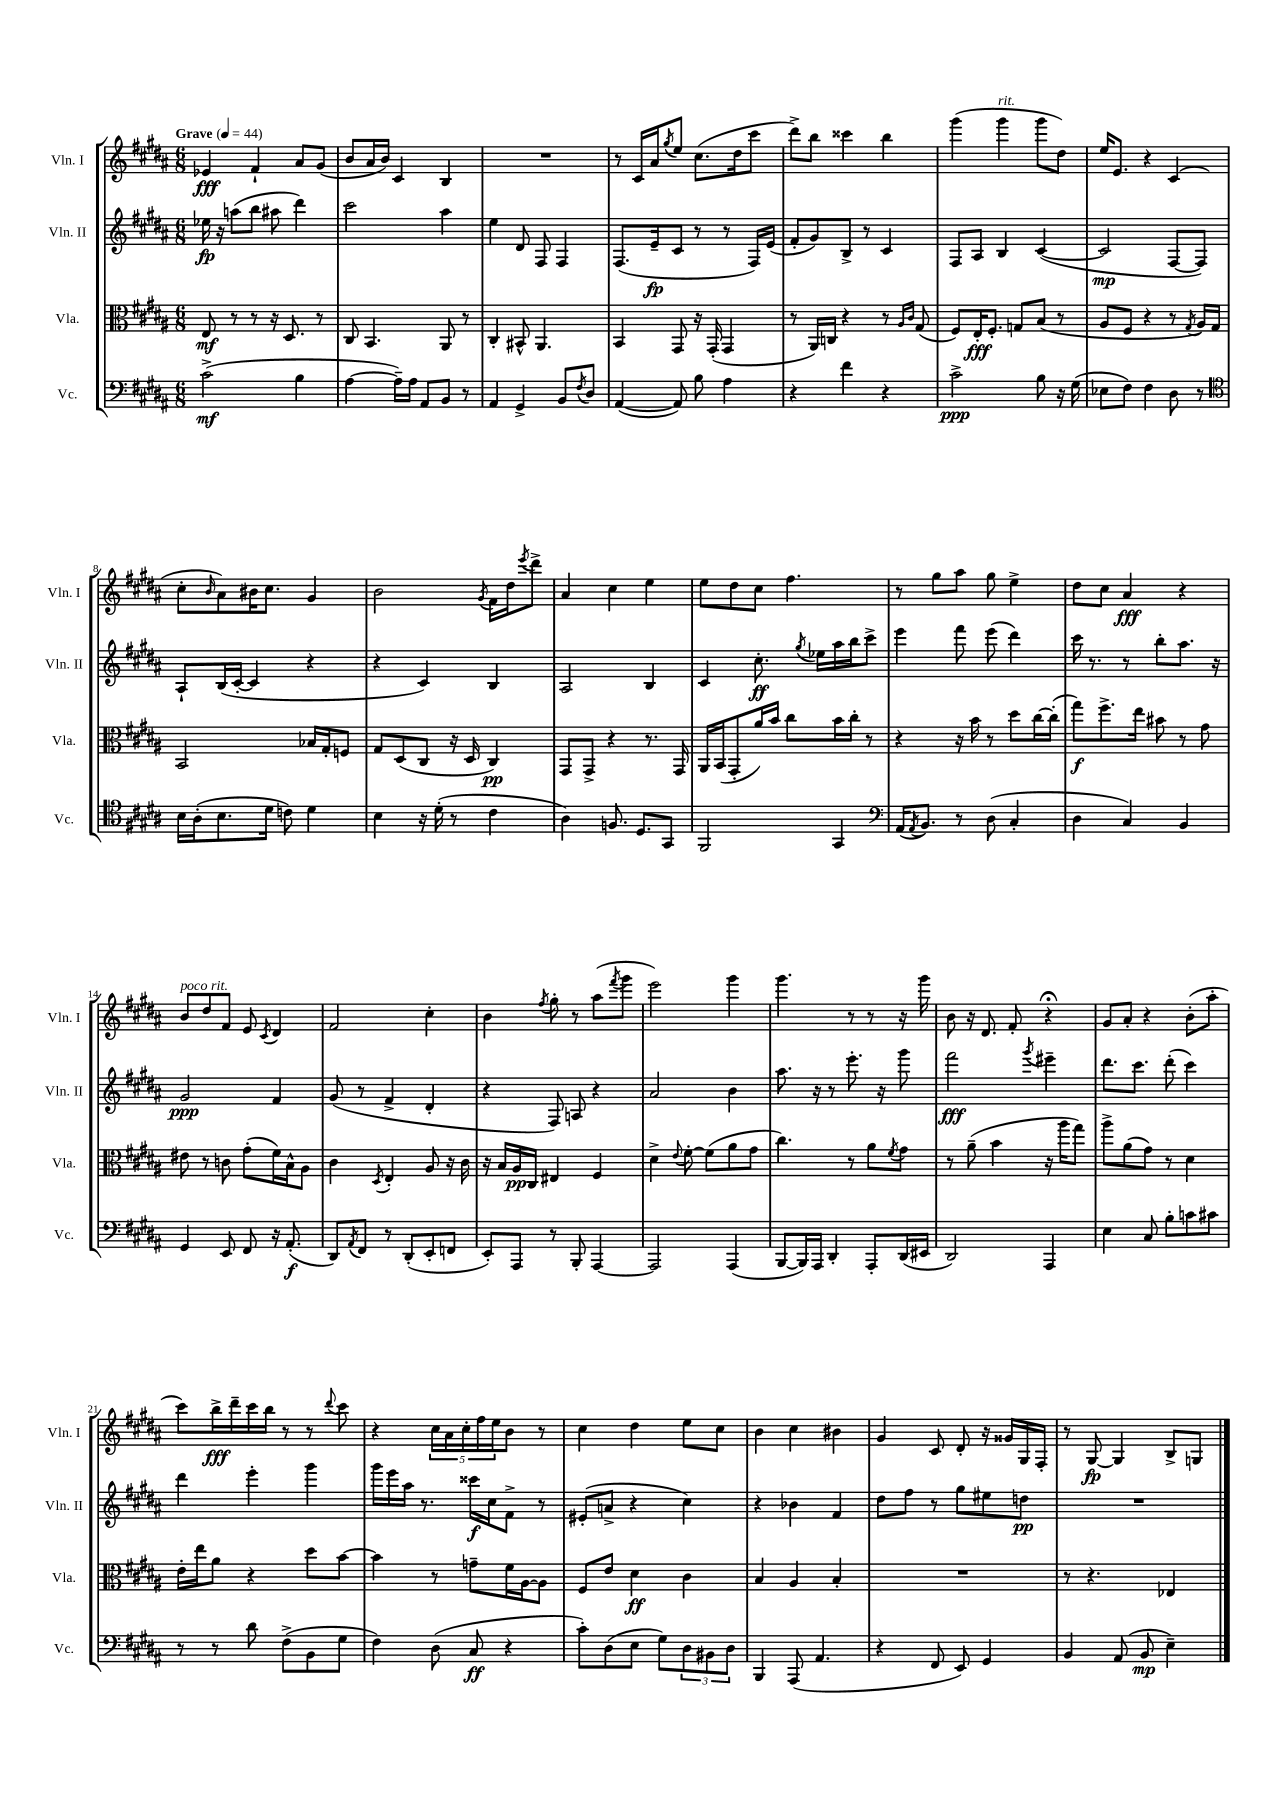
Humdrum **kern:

**kern	**dynam	**kern	**dynam	**kern	**dynam	**kern	**dynam
*part4	*part4	*part3	*part3	*part2	*part2	*part1	*part1
*staff4	*staff4	*staff3	*staff3	*staff2	*staff2	*staff1	*staff1
*I"Vc.	*	*I"Vla.	*	*I"Vln. II	*	*I"Vln. I	*
*I'Vc.	*	*I'Vla.	*	*I'Vln. II	*	*I'Vln. I	*
*clefF4	*	*clefC3	*	*clefG2	*	*clefG2	*
*k[f#c#g#d#a#]	*	*k[f#c#g#d#a#]	*	*k[f#c#g#d#a#]	*	*k[f#c#g#d#a#]	*
*M6/8	*	*M6/8	*	*M6/8	*	*M6/8	*
*MM44	*	*MM44	*	*MM44	*	*MM44	*
=1	=1	=1	=1	=1	=1	=1	=1
!	!	!	!	!	!	!LO:TX:a:B:t=Grave	!
(2c#^\	mf	8E/	mf	16ee-X\	fp	4e-X/	fff
.	.	.	.	16r	.	.	.
.	.	8r	.	(8aan\L	.	.	.
.	.	8r	.	8bb\J	.	4f#`/	.
.	.	16r	.	8aa#X\	.	.	.
.	.	8.D#/	.	.	.	.	.
4B\	.	.	.	4ddd#\)	.	8a#/L	.
.	.	8r	.	.	.	(8g#/J	.
=2	=2	=2	=2	=2	=2	=2	=2
[4A#\	.	8C#/	.	2ccc#\	.	8b/L	.
.	.	4.BB/	.	.	.	16a#/L	.
.	.	.	.	.	.	16b/JJ)	.
16A#~\LL])	.	.	.	.	.	4c#/	.
16A#\JJ	.	.	.	.	.	.	.
8AA#/L	.	.	.	.	.	.	.
8BB/J	.	8AA#/	.	4aa#\	.	4B/	.
8r	.	8r	.	.	.	.	.
=3	=3	=3	=3	=3	=3	=3	=3
4AA#/	.	4C#'/	.	4ee\	.	2.r	.
4GG#^/	.	8BB#X^^/	.	8d#/	.	.	.
.	.	4.AA#/	.	8F#/	.	.	.
8BB/L	.	.	.	4F#/	.	.	.
8qF#/	.	.	.	.	.	.	.
8D#/J	.	.	.	.	.	.	.
=4	=4	=4	=4	=4	=4	=4	=4
([4AA#/	.	4BB/	.	(8.F#/L	.	8r	.
.	.	.	.	.	.	16c#/LL	.
.	.	.	.	16e~/k	fp	16a#/J	.
.	.	.	.	.	.	8qgg#/	.
8AA#/])	.	8GG#/	.	8c#/J	.	8ee/J	.
8B\	.	16r	.	8r	.	(8.cc#\L	.
.	.	(16GG#'/	.	.	.	.	.
4A#\	.	4GG#/	.	8r	.	.	.
.	.	.	.	.	.	16dd#\k	.
.	.	.	.	16F#/LL)	.	8ccc#\J	.
.	.	.	.	(16e/JJ	.	.	.
=5	=5	=5	=5	=5	=5	=5	=5
4r	.	8r	.	8f#'/L	.	8ddd#^\L)	.
.	.	16AA#/LL)	.	8g#/)	.	8bb\J	.
.	.	16Cn/JJ	.	.	.	.	.
4f#\	.	4r	.	8B^/J	.	4ccc##X\	.
.	.	.	.	8r	.	.	.
4r	.	8r	.	4c#/	.	4bb\	.
.	.	16qqA#/LL	.	.	.	.	.
.	.	16qqc#/JJ	.	.	.	.	.
.	.	(8G#/	.	.	.	.	.
=6	=6	=6	=6	=6	=6	=6	=6
2c#^\	ppp	8F#/L)	.	8F#/L	.	(4ggg#\	.
.	.	16E'/K	fff	8A#/J	.	.	.
.	.	8.F#'/J	.	.	.	.	.
!	!	!	!	!	!	!LO:TX:a:i:t=rit.	!
.	.	.	.	4B/	.	4ggg#\	.
.	.	8Gn/L	.	.	.	.	.
8B\	.	(8B/J	.	([4c#/	.	8ggg#\L	.
16r	.	8r	.	.	.	8dd#\J)	.
(16G#\	.	.	.	.	.	.	.
=7	=7	=7	=7	=7	=7	=7	=7
8E-X\L	.	8A#/L	.	2c#/]	mp	16ee/KL	.
.	.	.	.	.	.	8.e/J	.
8F#\J)	.	8F#/J	.	.	.	.	.
4F#\	.	4r	.	.	.	4r	.
8D#\	.	8r	.	[8F#/L	.	(4c#/	.
.	.	8qG#/	.	.	.	.	.
8r	.	16A#/LL)	.	8F#/J])	.	.	.
.	.	16G#/JJ	.	.	.	.	.
!!LO:LB:g=z
=8	=8	=8	=8	=8	=8	=8	=8
*clefC4	*	*	*	*	*	*	*
16B\LL	.	2BB/	.	8A#`/L	.	8cc#'\L	.
(16A#'\J	.	.	.	.	.	.	.
.	.	.	.	.	.	16qqb/	.
8.B\	.	.	.	(16B/L	.	8a#\)	.
.	.	.	.	[16c#'/JJ	.	.	.
.	.	.	.	4c#/]	.	16b#X\K	.
16d#\Jk	.	.	.	.	.	8.cc#\J	.
8cn\)	.	.	.	.	.	.	.
4d#\	.	16B-X/LL	.	4r	.	4g#/	.
.	.	16G#'/J	.	.	.	.	.
.	.	8Fn/J	.	.	.	.	.
=9	=9	=9	=9	=9	=9	=9	=9
4B\	.	8G#/L	.	4r	.	2b\	.
.	.	(8D#/	.	.	.	.	.
16r	.	8C#/J	.	4c#/)	.	.	.
(16d#'\	.	.	.	.	.	.	.
8r	.	16r	.	.	.	.	.
.	.	16D#/	.	.	.	.	.
.	.	.	.	.	.	8qg#/	.
4c#\	.	4C#/)	pp	4B/	.	16f#\LL	.
.	.	.	.	.	.	16dd#\J	.
.	.	.	.	.	.	8qeee/	.
.	.	.	.	.	.	8ddd#^\J	.
=10	=10	=10	=10	=10	=10	=10	=10
4A#\)	.	8GG#/L	.	2A#/	.	4a#/	.
.	.	8GG#^/J	.	.	.	.	.
8.Fn/	.	4r	.	.	.	4cc#\	.
8.D#/L	.	.	.	.	.	.	.
.	.	8.r	.	4B/	.	4ee\	.
8GG#/J	.	.	.	.	.	.	.
.	.	16GG#/	.	.	.	.	.
=11	=11	=11	=11	=11	=11	=11	=11
2FF#/	.	16AA#/LL	.	4c#/	.	8ee\L	.
.	.	(16BB/J	.	.	.	.	.
.	.	8GG#'/	.	.	.	8dd#\	.
.	.	16a#/L)	.	8.cc#'\	ff	8cc#\J	.
.	.	16b/JJ	.	.	.	.	.
.	.	8cc#\L	.	.	.	4.ff#\	.
.	.	.	.	8qgg#/	.	.	.
.	.	.	.	16ee-X\LL	.	.	.
4GG#/	.	16b\L	.	16aa#\	.	.	.
.	.	16cc#'\JJ	.	16bb\J	.	.	.
.	.	8r	.	8ccc#^\J	.	.	.
=12	=12	=12	=12	=12	=12	=12	=12
*clefF4	*	*	*	*	*	*	*
(16AA#/KL	.	4r	.	4eee\	.	8r	.
8qAA#/	.	.	.	.	.	.	.
8.BB/J)	.	.	.	.	.	.	.
.	.	.	.	.	.	8gg#\L	.
8r	.	16r	.	8fff#\	.	8aa#\J	.
.	.	16b\	.	.	.	.	.
(8D#\	.	8r	.	(8eee\	.	8gg#\	.
4C#'/	.	8dd#\L	.	4ddd#\)	.	4ee^\	.
.	.	[16cc#\L	.	.	.	.	.
.	.	(16cc#'\JJ]	.	.	.	.	.
=13	=13	=13	=13	=13	=13	=13	=13
4D#\	.	8gg#\L)	f	16ccc#\	.	8dd#\L	.
.	.	.	.	8.r	.	.	.
.	.	8.ff#^\	.	.	.	8cc#\J	.
4C#/)	.	.	.	8r	.	4a#/	fff
.	.	16ee\Jk	.	.	.	.	.
.	.	8b#X\	.	8bb'\L	.	.	.
4BB/	.	8r	.	8.aa#\J	.	4r	.
.	.	8g#\	.	.	.	.	.
.	.	.	.	16r	.	.	.
!!LO:LB:g=z
=14	=14	=14	=14	=14	=14	=14	=14
!	!	!	!	!	!	!LO:TX:a:i:t=poco rit.	!
4GG#/	.	8e#X\	.	2g#/	ppp	8b/L	.
.	.	8r	.	.	.	8dd#/	.
8EE/	.	8cn\	.	.	.	8f#/J	.
8FF#/	.	(8g#'\L	.	.	.	8e/	.
.	.	.	.	.	.	8qc#/	.
16r	.	16f#\L)	.	4f#/	.	4d#/	.
(8.AA#'/	f	16B^^\J	.	.	.	.	.
.	.	8A#\J	.	.	.	.	.
=15	=15	=15	=15	=15	=15	=15	=15
8DD#/L)	.	4c#\	.	(8g#/	.	2f#/	.
8qAA#/	.	.	.	.	.	.	.
8FF#/J	.	.	.	8r	.	.	.
.	.	8qD#/	.	.	.	.	.
8r	.	4E'/	.	4f#^/	.	.	.
(8DD#'/L	.	.	.	.	.	.	.
8EE'/	.	8A#/	.	4d#'/	.	4cc#'\	.
8FFn/J	.	16r	.	.	.	.	.
.	.	16c#\	.	.	.	.	.
=16	=16	=16	=16	=16	=16	=16	=16
8EE'/L)	.	16r	.	4r	.	4b\	.
.	.	16B/LL	.	.	.	.	.
8AAA#/J	.	16A#/	pp	.	.	.	.
.	.	16C#/JJ	.	.	.	.	.
.	.	.	.	.	.	8qff#/	.
8r	.	4E#X/	.	8F#/)	.	8gg#'\	.
8BBB'/	.	.	.	8An/	.	8r	.
[4AAA#/	.	4F#/	.	4r	.	(8aa#\L	.
.	.	.	.	.	.	8qfff#/	.
.	.	.	.	.	.	8ggg#\J	.
=17	=17	=17	=17	=17	=17	=17	=17
2AAA#/]	.	4d#^\	.	2a#/	.	2eee\)	.
.	.	8qqe/	.	.	.	.	.
.	.	[8f#'\	.	.	.	.	.
.	.	(8f#\L]	.	.	.	.	.
(4AAA#/	.	8a#\	.	4b\	.	4ggg#\	.
.	.	8g#\J	.	.	.	.	.
=18	=18	=18	=18	=18	=18	=18	=18
[8BBB/L	.	4.cc#\)	.	8.aa#\	.	4.ggg#\	.
16BBB/L])	.	.	.	.	.	.	.
16AAA#/JJ	.	.	.	16r	.	.	.
4DD#'/	.	.	.	8r	.	.	.
.	.	8r	.	8.eee'\	.	8r	.
8AAA#'/L	.	8a#\L	.	.	.	8r	.
.	.	.	.	16r	.	.	.
.	.	8qf#/	.	.	.	.	.
(16DD#/L	.	8g#\J	.	8ggg#\	.	16r	.
16EE#X/JJ	.	.	.	.	.	16ggg#\	.
=19	=19	=19	=19	=19	=19	=19	=19
2DD#/)	.	8r	.	2fff#\	fff	8b\	.
.	.	(8a#~\	.	.	.	16r	.
.	.	.	.	.	.	8.d#/	.
.	.	4b\	.	.	.	.	.
.	.	.	.	.	.	8f#'/	.
.	.	.	.	8qggg#/	.	.	.
4AAA#/	.	16r	.	4eee#X~\	.	4r;<	.
.	.	16aa#\KL	.	.	.	.	.
.	.	8gg#\J)	.	.	.	.	.
=20	=20	=20	=20	=20	=20	=20	=20
4E\	.	8aa#^\L	.	8.ddd#\L	.	8g#/L	.
.	.	(8a#\	.	.	.	8a#'/J	.
.	.	.	.	8.ccc#\J	.	.	.
8C#/	.	8g#\J)	.	.	.	4r	.
8B'\L	.	8r	.	(8ddd#'\	.	.	.
8cn\	.	4d#\	.	4ccc#\)	.	(8b'\L	.
8c#X\J	.	.	.	.	.	8aa#'\J	.
!!LO:LB:g=z
=21	=21	=21	=21	=21	=21	=21	=21
8r	.	16e'\LL	.	4ddd#\	.	8ccc#\L)	.
.	.	16ee\J	.	.	.	.	.
8r	.	8a#\J	.	.	.	16bb^\L	fff
.	.	.	.	.	.	16ddd#~\	.
8d#\	.	4r	.	4eee'\	.	16ccc#\	.
.	.	.	.	.	.	16bb\JJ	.
(8F#^\L	.	.	.	.	.	8r	.
8BB\	.	8dd#\L	.	4ggg#\	.	8r	.
.	.	.	.	.	.	8qqddd#/	.
8G#\J	.	[8b\J	.	.	.	8ccc#\	.
=22	=22	=22	=22	=22	=22	=22	=22
4F#\)	.	4b\]	.	16ggg#\LL	.	4r	.
.	.	.	.	16eee\	.	.	.
.	.	.	.	16aa#\JJ	.	.	.
.	.	.	.	8.r	.	.	.
(8D#\	.	8r	.	.	.	20cc#\LL	.
.	.	.	.	.	.	20a#\	.
.	.	.	.	.	.	20cc#'\	.
8C#/	ff	8gn~\L	.	16ccc##X\LL	f	.	.
.	.	.	.	.	.	20ff#\	.
.	.	.	.	16cc#\J	.	.	.
.	.	.	.	.	.	20ee\J	.
4r	.	16f#\L	.	8f#^\J	.	8b\J	.
.	.	[16A#\J	.	.	.	.	.
.	.	8A#\J]	.	8r	.	8r	.
=23	=23	=23	=23	=23	=23	=23	=23
8c#'\L)	.	8F#/L	.	(8e#X'/L	.	4cc#\	.
(8D#\	.	8e/J	.	8an^/J	.	.	.
8E\J	.	4d#\	ff	4r	.	4dd#\	.
8G#\L)	.	.	.	.	.	.	.
12D#\	.	4c#\	.	4cc#\)	.	8ee\L	.
12BB#X\	.	.	.	.	.	.	.
.	.	.	.	.	.	8cc#\J	.
12D#\J	.	.	.	.	.	.	.
=24	=24	=24	=24	=24	=24	=24	=24
4BBB/	.	4B/	.	4r	.	4b\	.
(8AAA#/	.	4A#/	.	4b-X\	.	4cc#\	.
4.AA#/	.	.	.	.	.	.	.
.	.	4B'/	.	4f#/	.	4b#X\	.
=25	=25	=25	=25	=25	=25	=25	=25
4r	.	2.r	.	8dd#\L	.	4g#/	.
.	.	.	.	8ff#\J	.	.	.
8FF#/	.	.	.	8r	.	8c#/	.
8EE/)	.	.	.	8gg#\L	.	8d#'/	.
4GG#/	.	.	.	8ee#X\	.	16r	.
.	.	.	.	.	.	16g##X/LL	.
.	.	.	.	8ddn\J	pp	16G#/	.
.	.	.	.	.	.	16F#'/JJ	.
=26	=26	=26	=26	=26	=26	=26	=26
4BB/	.	8r	.	2.r	.	8r	.
.	.	4.r	.	.	.	[8G#/	fp
(8AA#/	.	.	.	.	.	4G#/]	.
8BB/	mp	.	.	.	.	.	.
4E~\)	.	4E-X/	.	.	.	8B^/L	.
.	.	.	.	.	.	8Gn/J	.
==	==	==	==	==	==	==	==
*-	*-	*-	*-	*-	*-	*-	*-
